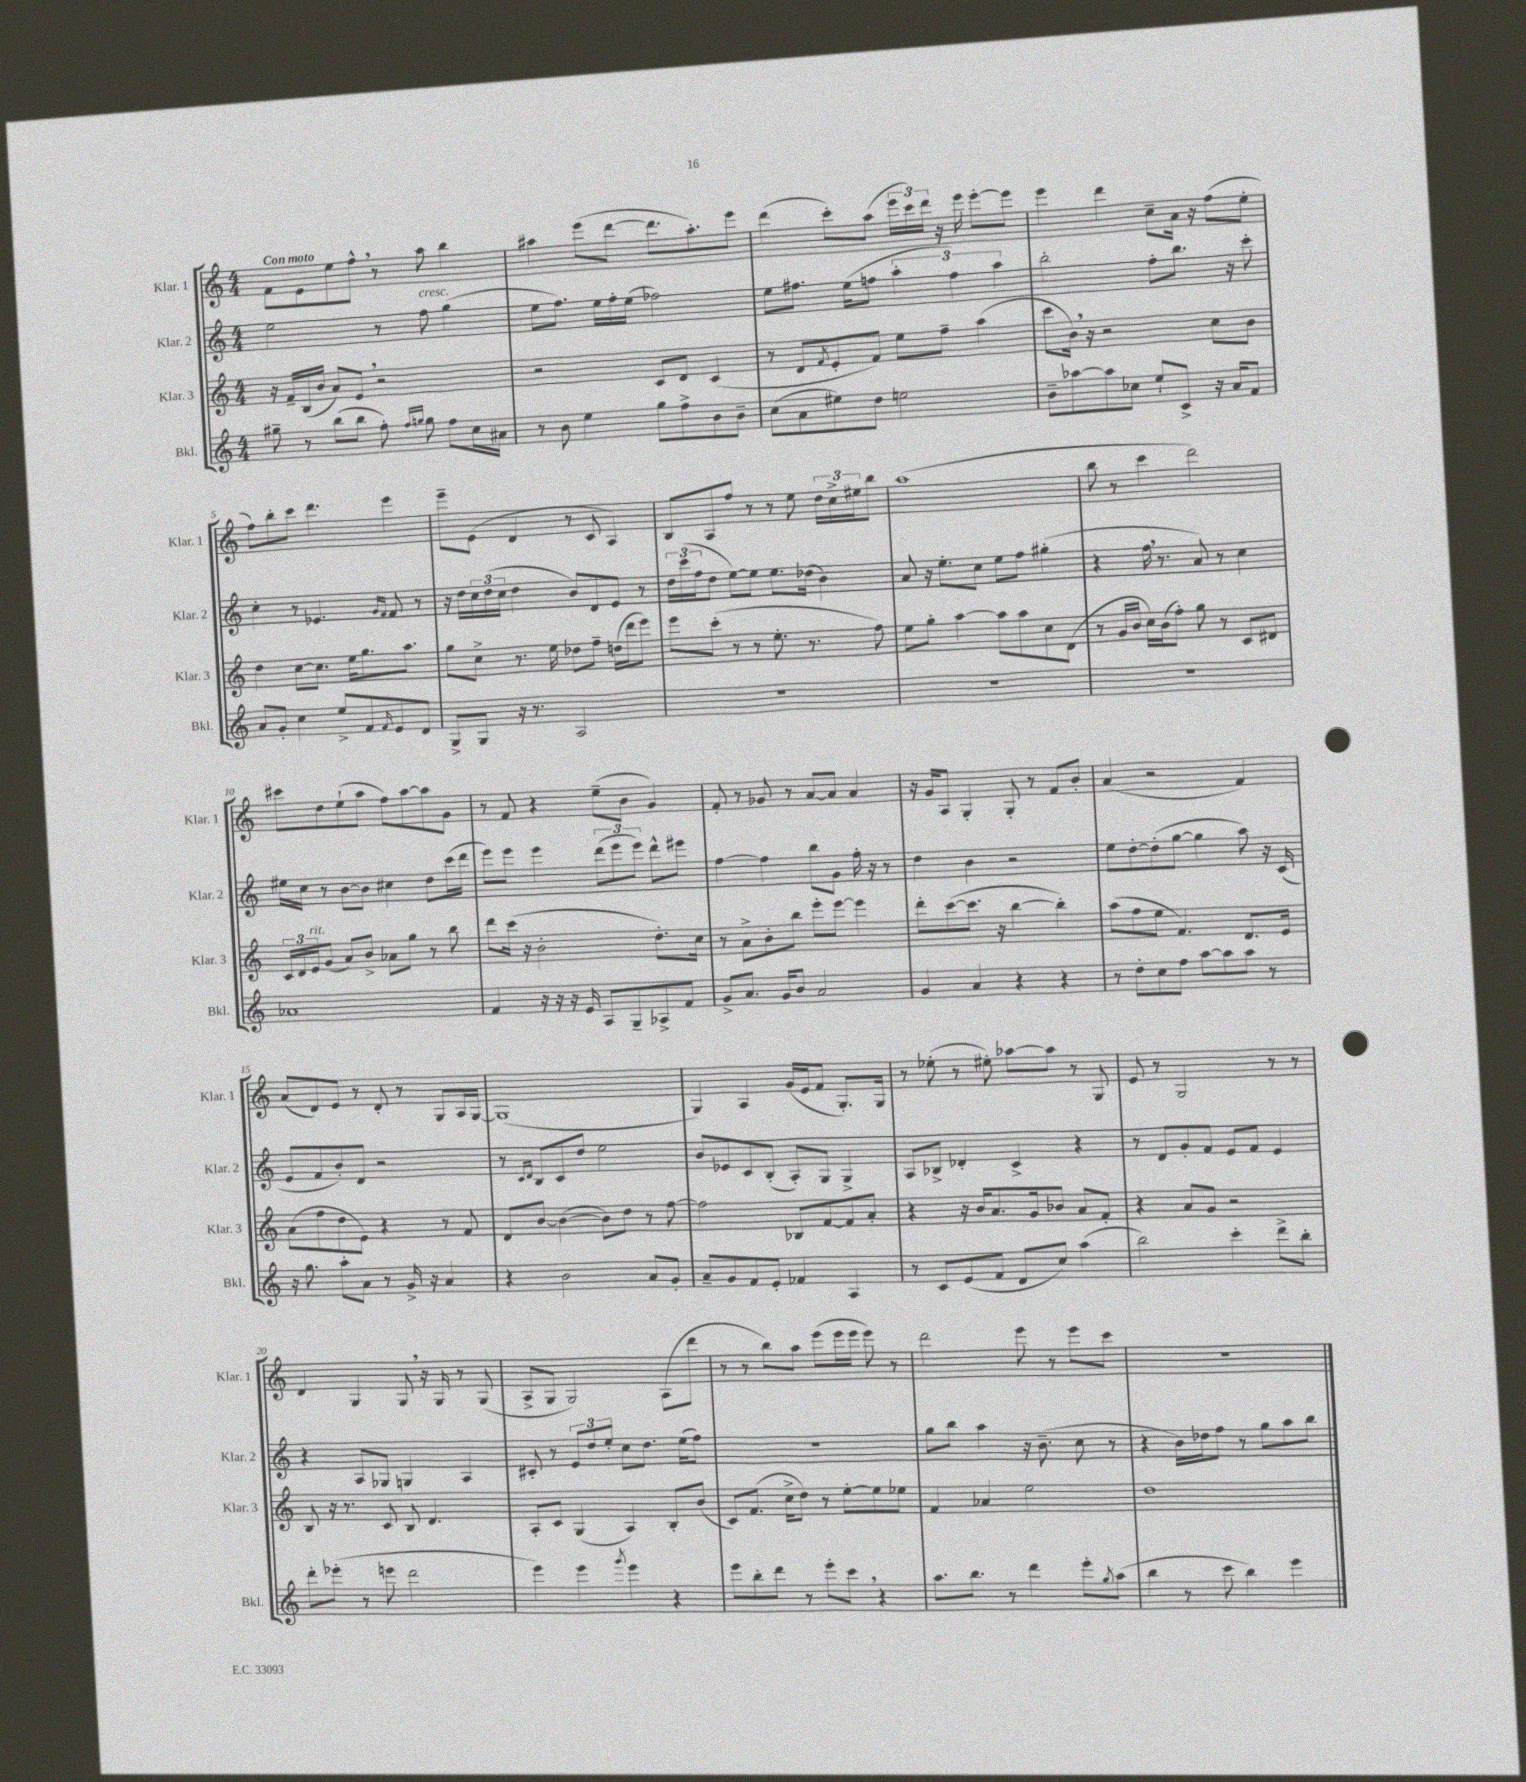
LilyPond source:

<<
\new StaffGroup <<
\new Staff = "s0" \with { instrumentName = "Klar. 1" shortInstrumentName = "Klar. 1" } {
    \clef treble \key c \major \numericTimeSignature \time 4/4 \tempo "Con moto"
    f'8 e'8 e''8 f''8-^ \breathe r8 a''8 b''4 |
    ais''4 e'''8( d'''8~ d'''8. ais''8.-.) e'''8 |
    d'''4( c'''8-.) a''8( \tuplet 3/2 { e'''16 c'''16) d'''16 } r16 e'''16 e'''8~-. e'''8 |
    e'''4 d'''4 c''8-- a'16 r16 f''8( e''8-. |
    f''8) b''8-. c'''8 d'''4. e'''4 |
    e'''8-- e'8( d'4 r8 c'8 a4) |
    b8 a8 f''8 r8 r8 e''8 \tuplet 3/2 { d''16 c''16-> eis''16 } b''8 |
    a''1( |
    b''8 r8 c'''4 d'''2) |
    cis'''8 d''8 e''8-!( a''8 f''8) a''8~ a''8 g'8 |
    r8 f'8 r4 e''8--( b'8 g'4) |
    f'8-. r8 ges'8 r8 a'8~ a'8 a'4 |
    r16 g'16 a8 g4-. g8-. r8 f'8 b'8-. |
    a'4( r2 f'4) |
    a'8( d'8) e'8 r8 d'8-. r8 g8 a16 g16~ |
    g1( |
    g4) a4 g'16( e'16 f'8 g8.-.) g16 |
    r8 ees''8-.( r8 eis''8-.) aes''8~ aes''8 r8 g8 |
    e'8 r8 g2 r8 r8 |
    d'4 g4 g8 \breathe r16 g16 r8 g8( |
    a8-> g8 g2) a8( d'''8 |
    r8 r8 b''8) a''8 e'''8( e'''16 e'''16 e'''8) r8 |
    d'''2 e'''8 r8 e'''8 c'''8 |
    R1 \bar "|." |
}
\new Staff = "s1" \with { instrumentName = "Klar. 2" shortInstrumentName = "Klar. 2" } {
    \clef treble \key c \major \numericTimeSignature \time 4/4
    e''2 r8 f''8^\markup { \italic "cresc." } g''4( |
    e''8 f''8.) e''16 f''16-. e''16( fes''2) |
    e''8 fis''8. e''16( f''8 \tuplet 3/2 { a''4-. f''4) a''4 } |
    b''2-. f''8-. b''8. r16 c'''8-. |
    c''4-. r8 ees'4. \grace { g'16 f'16 } f'8 r8 |
    r16 d''16 \tuplet 3/2 { c''16 d''16( c''16 } d''4 b'8) d'8 e'8 r8 |
    \tuplet 3/2 { d''16 c'''16( f''16 } d''8 e''8~) e''8 e''8. des''16( b'4) |
    a'8 r16 e''8.-. c''8 e''8 f''8 gis''4-.( |
    r4 f''16 \breathe r8. a'8) r8 c''4 |
    eis''16 c''16 r8 b'8~ b'8 cis''4 d''8 c'''16( d'''16 |
    e'''8) e'''8 e'''4 \tuplet 3/2 { d'''8( e'''8 e'''8) } d'''8-^ eis'''8 |
    f''4~ f''4 b''8 g'8 f''16-. r16 r8 |
    d''4 b'4 r2 |
    e''8 d''8~-. d''8-.( g''8~ g''4 a''8) r16 c'16( |
    e'8 f'8 b'8-.) d'8 r2 |
    r8 \grace { c'16 d'16 } b8 c'8 d''8 e''2 |
    b'8 ees'8 c'8 b8-.( a8-.) g8 g4-> |
    a8 bes8-> des'4-. c'4-> r4 |
    r8 d'8 g'8-. f'8 e'8 f'8 e'4 |
    r4 a8 ges8 g4 a4 |
    cis'8-. r8 \tuplet 3/2 { e'8 d''8 e''8-. } c''8 d''8. e''16( f''8) |
    r1 |
    g''8 b''8 a''4 r16 b'8.--( c''8 r8 |
    r4 b'16) des''16 f''8 r8 g''8 a''8 b''8 \bar "|." |
}
\new Staff = "s2" \with { instrumentName = "Klar. 3" shortInstrumentName = "Klar. 3" } {
    \clef treble \key c \major \numericTimeSignature \time 4/4
    r16 f'16-- b16( b'16 a'8) e'8 \breathe r2 |
    r2 c'8 d'8 c'4( |
    r8 d'8 \acciaccatura { f'8 } e'8-. f'8) e''8 f''8-- a''4( |
    c'''8 b'16) \breathe r16 r2 c''8 b'8 |
    d''4 c''8~ c''8. e''16 g''8. a''8. |
    g''8 c''8-> r8. e''16 des''8 f''8-- d''16( d'''16 e'''8) |
    e'''8 c'''8-.( r8 r8 e''8.-. r8. f''8) |
    e''8 g''8-. a''4~ a''8 a''8 c''8 d'8( |
    r8 g'16 b'16 c''16) b'16( f''8-.) g''8 r8 c'8 dis'8 |
    \tuplet 3/2 { c'16 d'16 e'16^\markup { \italic "rit." } } g'8( a'8) b'8-> aes'8 g''8 r8 b''8 |
    d'''8 c'''16( r16 b'2-. d''8.-.) c''16 |
    r8 a'8-> b'8-. b''8 e'''8-. e'''8~ e'''4 |
    d'''8-. c'''8~( c'''8. r16 b''4~ b''4-.) |
    a''8( f''8 e''8 f'4.) d'8. e'16 |
    a'8( f''8 d''8 e'8) r4 r8 f'8 |
    d'8 b'8~ b'4~( b'8) d''8 r8 f''8~ |
    f''2 bes8 f'8~ f'8 a'8-. |
    r4 r16 b'16 a'8. g'16 bes'8 a'8 f'8-. |
    r4 a'8 g'8 r2 |
    b8 r16 r8. c'8 b8 d'4. |
    a8-. c'8 g4( a4) b8-. b'8( |
    c'8) f'8.( c''16-> d''8) r8 e''8~-. e''8 ees''8 |
    f'4 aes'4 e''2 |
    d''1 \bar "|." |
}
\new Staff = "s3" \with { instrumentName = "Bkl." shortInstrumentName = "Bkl." } {
    \clef treble \key c \major \numericTimeSignature \time 4/4
    gis''8-- r8 b''8( b''8 f''8-.) \grace { f''16 g''16 } g''8 f''8 c''16 ais'16 |
    r8 b'8 e''4 g''8 f''8-> b'8 b'8-- |
    c''8( a'8 eis''8) d''8 e''2 |
    b'8-- aes''8~ aes''8 ces''8 e''8-! c'8-> r16 a'16 f'8 |
    a'8 g'8-. c''4 e''8-> f'8 \grace { f'16 } e'8 d'8 |
    g8-> g8 r16 r8. a2 |
    R1 |
    R1 |
    R1 |
    aes'1 |
    f'4 r16 r16 r16 e'16 a8 g8-- aes8-> f'8 |
    g'8-> a'8. g'16 b'8 a'2 |
    g'4 a'4 r4 r4 |
    r8 d''8-. c''8 f''8 a''8~ a''8 a''8 r8 |
    r16 g''8. a''8-. a'8 r8 g'16-> r16 a'4 |
    r4 b'2 a'8 g'8-. |
    a'8-- g'8 f'8 e'8-. fes'4 a4 |
    r8 c'8 e'8( f'8 d'8 c''8) a''4( |
    b''2) c'''4-. d'''8-> b''8-. |
    d'''8-. ees'''8-.( r8 e'''8 d'''2 |
    e'''4) e'''4 \acciaccatura { g'''8 } e'''4 r4 |
    e'''8 b''8-. d'''8 r8 e'''8-. c'''8 \breathe r4 |
    a''8. b''8. r8 d'''4 e'''8-. \acciaccatura { g''8 } a''8( |
    b''4 r8 c'''8 b''4) e'''4 \bar "|." |
}
>>
>>
